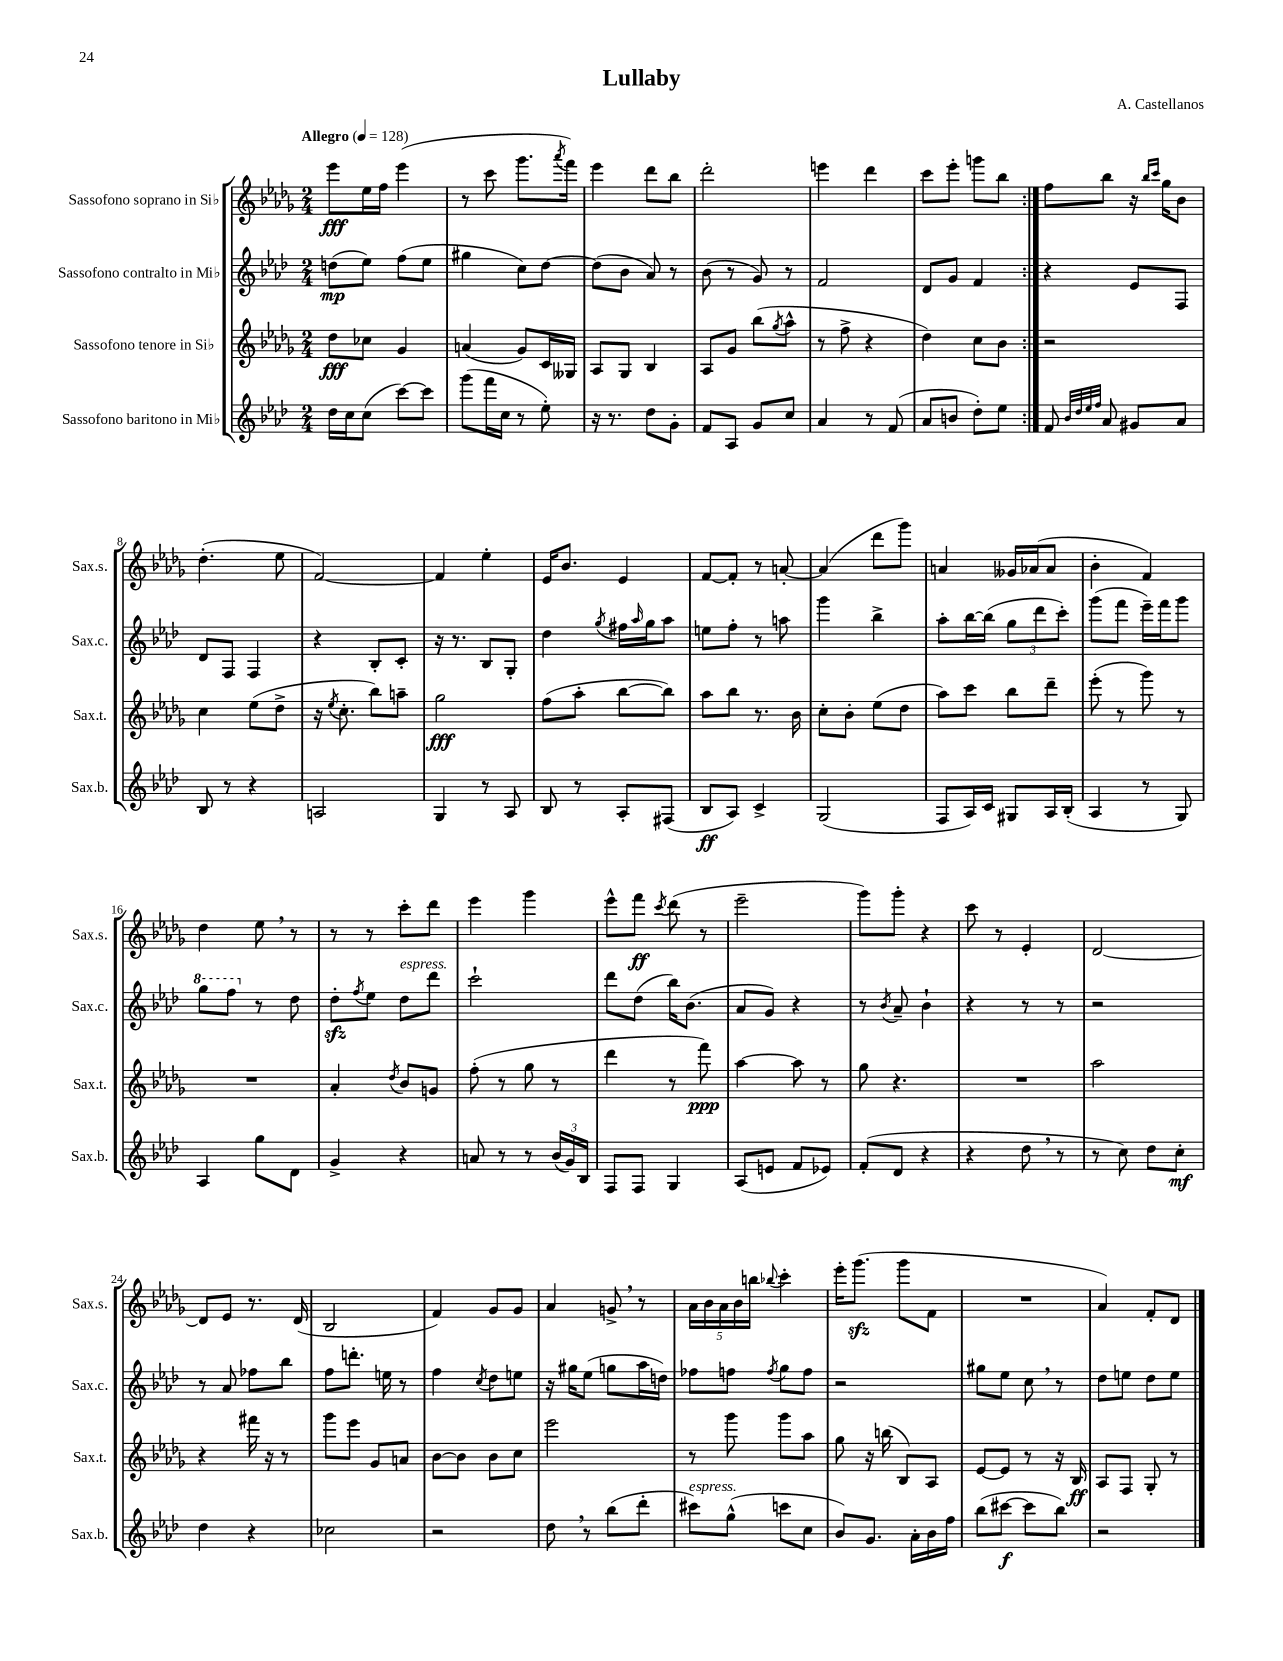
\header { title = "Lullaby" composer = "A. Castellanos" }
<<
\new StaffGroup <<
\new Staff = "s0" \with { instrumentName = "Sassofono soprano in Sib" shortInstrumentName = "Sax.s." } {
    \clef treble \key des \major \numericTimeSignature \time 2/4 \tempo "Allegro" 4 = 128
    \repeat volta 2 { ees'''8\fff ees''16 f''16 ees'''4( |
    r8 c'''8 ges'''8. \acciaccatura { aes'''8 } f'''16) |
    ees'''4 des'''8 bes''8 |
    des'''2-. |
    e'''4 des'''4 |
    c'''8 ees'''8-. g'''8 bes''8 | }
    f''8 bes''8 r16 \grace { bes''16 c'''16 } ges''16 bes'8 |
    des''4.-.( ees''8 |
    f'2~) |
    f'4 ees''4-. |
    ees'16 bes'8. ees'4 |
    f'8~ f'8-. r8 a'8~-. |
    a'4( des'''8 ges'''8) |
    a'4 geses'16 aes'16( aes'8 |
    bes'4-. f'4) |
    des''4 ees''8 \breathe r8 |
    r8 r8 c'''8-. des'''8 |
    ees'''4 ges'''4 |
    ees'''8-^ f'''8\ff \acciaccatura { c'''8 } des'''8( r8 |
    ees'''2-- |
    ges'''8) ges'''8-. r4 |
    c'''8 r8 ees'4-. |
    des'2~ |
    des'8 ees'8 r8. des'16( |
    bes2 |
    f'4) ges'8 ges'8 |
    aes'4 g'8-> \breathe r8 |
    \tuplet 5/4 { aes'16 bes'16 aes'16 bes'16 b''16 } \appoggiatura { bes''8 } c'''4-. |
    ees'''16-. ges'''8.\sfz( ges'''8 f'8 |
    R2 |
    aes'4) f'8-. des'8 \bar "|." |
}
\new Staff = "s1" \with { instrumentName = "Sassofono contralto in Mib" shortInstrumentName = "Sax.c." } {
    \clef treble \key aes \major \numericTimeSignature \time 2/4
    \repeat volta 2 { d''8\mp( ees''8) f''8( ees''8 |
    gis''4 c''8) des''8~ |
    des''8( bes'8 aes'8) r8 |
    bes'8( r8 g'8) r8 |
    f'2 |
    des'8 g'8 f'4 | }
    r4 ees'8 f8 |
    des'8 f8 f4 |
    r4 bes8-. c'8-. |
    r16 r8. bes8 g8-. |
    des''4 \acciaccatura { g''8 } fis''16 \grace { aes''16 } g''16 aes''8 |
    e''8 f''8-. r8 a''8 |
    g'''4 bes''4-> |
    aes''8-. bes''16~ bes''16( \tuplet 3/2 { g''8 des'''8 c'''8-.) } |
    g'''8( f'''8 ees'''16--) f'''16 g'''8 |
    \ottava #1 g'''8 f'''8 \ottava #0 r8 des''8 |
    des''8-.\sfz \acciaccatura { f''8 } ees''8 des''8^\markup { \italic "espress." } des'''8 |
    c'''2-! |
    des'''8 des''8( bes''16) bes'8.( |
    aes'8 g'8) r4 |
    r8 \acciaccatura { bes'8 } aes'8-- bes'4-! |
    r4 r8 r8 |
    r2 |
    r8 aes'8 fes''8 bes''8 |
    f''8 d'''8.-. e''16 r8 |
    f''4 \acciaccatura { c''8 } des''8 e''8 |
    r16 gis''16 ees''8( g''8 aes''16 d''16) |
    fes''8 f''8 \acciaccatura { f''8 } g''8 f''8 |
    r2 |
    gis''8 ees''8 c''8 \breathe r8 |
    des''8 e''8 des''8 e''8 \bar "|." |
}
\new Staff = "s2" \with { instrumentName = "Sassofono tenore in Sib" shortInstrumentName = "Sax.t." } {
    \clef treble \key des \major \numericTimeSignature \time 2/4
    \repeat volta 2 { des''8\fff ces''8 ges'4 |
    a'4( ges'8) c'16 geses16 |
    aes8 ges8 bes4 |
    aes8 ges'8 bes''8( \acciaccatura { ges''8 } aes''8-^ |
    r8 f''8-> r4 |
    des''4) c''8 bes'8 | }
    r2 |
    c''4 ees''8( des''8-> |
    r16 \acciaccatura { ees''8 } c''8.-. bes''8) a''8-- |
    ges''2\fff |
    f''8( aes''8-. bes''8~ bes''8) |
    aes''8 bes''8 r8. bes'16 |
    c''8-. bes'8-. ees''8( des''8 |
    aes''8) c'''8 bes''8 des'''8-- |
    ees'''8-.( r8 ges'''8) r8 |
    R2 |
    aes'4-. \acciaccatura { des''8 } bes'8 g'8 |
    f''8-.( r8 ges''8 r8 |
    des'''4 r8 f'''8\ppp) |
    aes''4~ aes''8 r8 |
    ges''8 r4. |
    R2 |
    aes''2 |
    r4 fis'''16 r16 r8 |
    ges'''8 ees'''8 ges'8 a'8 |
    bes'8~ bes'8 bes'8 c''8 |
    ees'''2 |
    r8 ges'''8 ges'''8 aes''8 |
    ges''8 r16 b''16( bes8) aes8 |
    ees'8~ ees'8 r8 r16 bes16\ff |
    aes8 f8 ges8-. r8 \bar "|." |
}
\new Staff = "s3" \with { instrumentName = "Sassofono baritono in Mib" shortInstrumentName = "Sax.b." } {
    \clef treble \key aes \major \numericTimeSignature \time 2/4
    \repeat volta 2 { des''16 c''16 c''8( c'''8~) c'''8 |
    g'''8( f'''16 c''16 r8 ees''8-.) |
    r16 r8. des''8 g'8-. |
    f'8 aes8 g'8 c''8 |
    aes'4 r8 f'8( |
    aes'8 b'8 des''8-.) ees''8 | }
    f'8 \grace { bes'32 des''32 ees''32 f''32 } aes'8 gis'8 aes'8 |
    bes8 r8 r4 |
    a2 |
    g4 r8 aes8 |
    bes8 r8 aes8-. fis8( |
    bes8\ff aes8) c'4-> |
    g2( |
    f8 aes16) c'16 gis8 aes16 bes16-.( |
    aes4 r8 g8) |
    aes4 g''8 des'8 |
    g'4-> r4 |
    a'8 r8 r8 \tuplet 3/2 { bes'16( g'16) bes16 } |
    f8 f8 g4 |
    aes8( e'8 f'8 ees'8) |
    f'8-.( des'8 r4 |
    r4 des''8 \breathe r8 |
    r8 c''8) des''8 c''8-.\mf |
    des''4 r4 |
    ces''2 |
    r2 |
    des''8 \breathe r8 bes''8( des'''8-. |
    cis'''8^\markup { \italic "espress." }) g''8-^( c'''8 c''8 |
    bes'8) g'8. aes'16-. bes'16 f''16 |
    bes''8( cis'''8~\f cis'''8 bes''8) |
    r2 \bar "|." |
}
>>
>>
